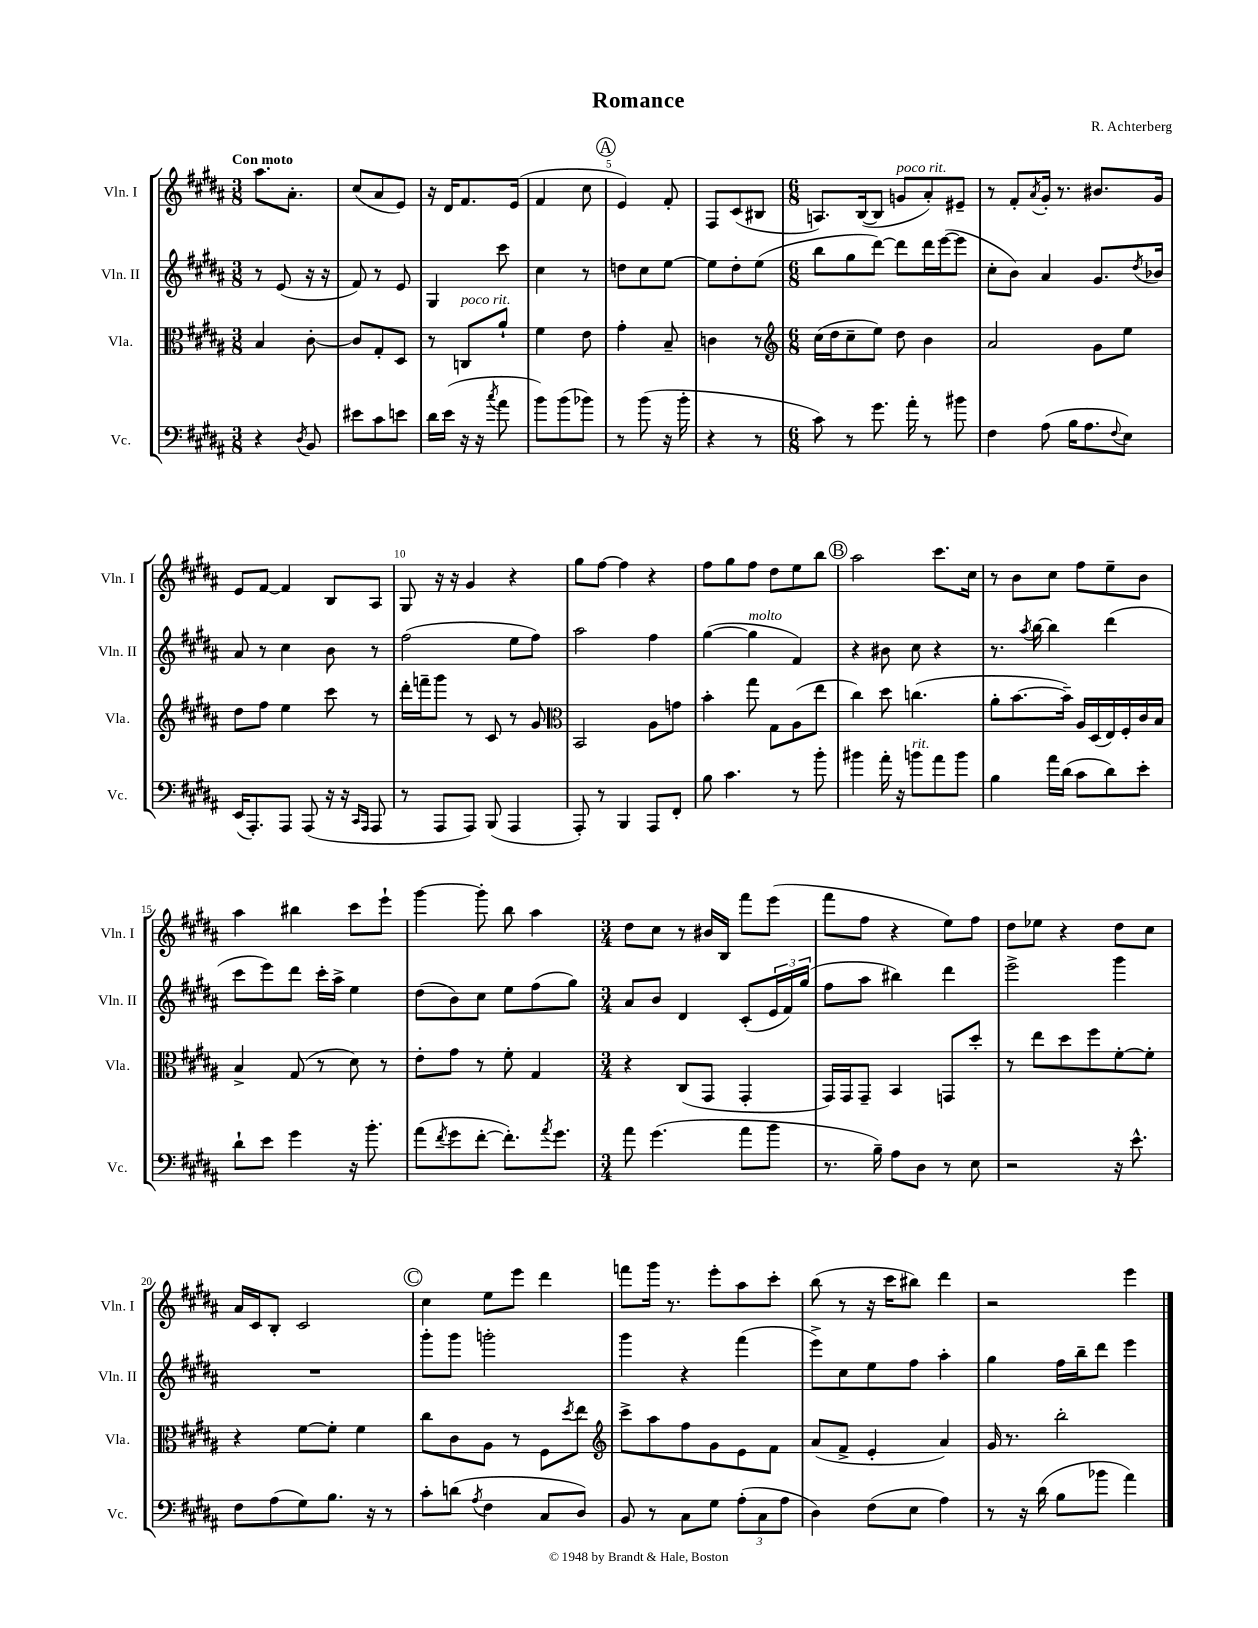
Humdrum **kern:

**kern	**kern	**kern	**kern
*part4	*part3	*part2	*part1
*staff4	*staff3	*staff2	*staff1
*I"Vc.	*I"Vla.	*I"Vln. II	*I"Vln. I
*I'Vc.	*I'Vla.	*I'Vln. II	*I'Vln. I
*clefF4	*clefC3	*clefG2	*clefG2
*k[f#c#g#d#a#]	*k[f#c#g#d#a#]	*k[f#c#g#d#a#]	*k[f#c#g#d#a#]
*M3/8	*M3/8	*M3/8	*M3/8
=1	=1	=1	=1
!	!	!	!LO:TX:a:B:t=Con moto
4r	4B/	8r	8.aa#\L
.	.	(8e/	.
.	.	.	8.a#'\J
8qD#/	.	.	.
8BB/	[8c#'\	16r	.
.	.	16r	.
=2	=2	=2	=2
8e#X\L	8c#/L]	8f#/)	(8cc#/L
8c#\	8G#'/	8r	8a#/
8en\J	8D#/J	8e/	8e/J)
=3	=3	=3	=3
16d#\LL	8r	4G#/	16r
(16e\JJ	.	.	16d#/KL
!	!LO:TX:a:i:t=poco rit.	!	!
16r	8Cn/L	.	8.f#/
16r	.	.	.
8qcc#/	.	.	.
8a#\	8a#`/J	8ccc#\	.
.	.	.	(16e/Jk
=4	=4	=4	=4
8b\L)	4f#\	4cc#\	4f#/
(8b\	.	.	.
8b-X\J)	8e\	8r	8cc#\
!!LO:REH:place=s1:t=A
=5	=5	=5	=5
8r	4g#'\	8ddn\L	4e/)
(8b\	.	8cc#\	.
16r	8B~/	[8ee\J	8f#'/
16b'\	.	.	.
=6	=6	=6	=6
4r	4cn\	8ee\L]	8F#/L
.	.	8dd#'\	(8c#/
8r	8r	(8ee\J	8B#X/J
=7	=7	=7	=7
*	*clefG2	*	*
*M6/8	*M6/8	*M6/8	*M6/8
8c#\)	(16cc#\LL	8bb\L	8.An/L)
.	16dd#\J	.	.
8r	8cc#~\	8gg#\	.
.	.	.	([16B/k
8.g#\	8ee\J)	[8ddd#\J)	8B/J]
!	!	!	!LO:TX:a:i:t=poco rit.
.	8dd#\	8ddd#\L]	8gn/L
16a#'\	.	.	.
8r	4b\	16ddd#\L	8a#'/)
.	.	([16eee\J	.
8b#X\	.	8eee\J]	8e#X~/J
=8	=8	=8	=8
4F#\	2a#/	8cc#'\L	8r
.	.	8b\J)	8f#'/L
.	.	.	8qa#/
(8A#\	.	4a#/	16g#'/Jk
.	.	.	8.r
16B\KL	.	.	.
8.A#\	.	.	.
.	8g#\L	8.g#/L	8.b#X/L
8qqF#/	.	.	.
8E\J)	8ee\J	.	.
.	.	8qdd#/	.
.	.	16b-X/Jk	16g#/Jk
!!LO:LB:g=z
=9	=9	=9	=9
(16EE/KL	8dd#\L	8a#/	8e/L
8.AAA#'/)	.	.	.
.	8ff#\J	8r	[8f#/J
8AAA#/J	4ee\	4cc#\	4f#/]
(8AAA#/	.	.	.
16r	8ccc#\	8b\	8B/L
16r	.	.	.
16qqCC#/LL	.	.	.
16qqAAA#/JJ	.	.	.
8AAA#/	8r	8r	8A#/J
=10	=10	=10	=10
8r	16ddd#'\LL	(2ff#\	8G#/
.	16fffn~\J	.	.
8AAA#/L	8ggg#\J	.	16r
.	.	.	16r
8AAA#/J)	8r	.	4g#/
(8BBB/	8c#/	.	.
4AAA#/	8r	8ee\L	4r
.	8g#/	8ff#\J)	.
=11	=11	=11	=11
*	*clefC3	*	*
8AAA#'/)	2BB/	2aa#\	8gg#\L
8r	.	.	[8ff#\J
4BBB/	.	.	4ff#\]
8AAA#/L	8A#\L	4ff#\	4r
8FF#'/J	8gn\J	.	.
=12	=12	=12	=12
8B\	4b'\	([4gg#\	8ff#\L
4.c#\	.	.	8gg#\
!	!	!LO:TX:a:i:t=molto	!
.	8gg#\	4gg#\]	8ff#\J
.	8G#\L	.	8dd#\L
8r	(8A#\	4f#/)	8ee\
8b'\	8ee\J	.	8bb\J
!!LO:REH:place=s1:t=B
=13	=13	=13	=13
4b#X\	4cc#\)	4r	2aa#\
16a#'\	8dd#\	8b#X\	.
16r	.	.	.
!LO:TX:a:i:t=rit.	!	!	!
8bn\L	(4.ccn\	8cc#\	.
8a#\	.	4r	8.ccc#\L
8b\J	.	.	.
.	.	.	16cc#\Jk
=14	=14	=14	=14
4B\	8a#'\L	8.r	8r
.	[8.b\	.	8b\L
.	.	8qaa#/	.
.	.	[16bb\	.
16a#\LL	.	4bb\]	8cc#\J
(16d#\JJ	16b~\Jk])	.	.
8c#\L	16A#/LL	.	8ff#\L
.	(16D#/	.	.
8d#\)	16E/)	(4ddd#\	8ee~\
.	16F#'/	.	.
8e'\J	16c#/	.	8b\J
.	16B/JJ	.	.
!!LO:LB:g=z
=15	=15	=15	=15
8d#`\L	4B^/	8ccc#\L	4aa#\
8e\J	.	8eee\)	.
4g#\	(8G#/	8ddd#\J	4bb#X\
.	8r	16ccc#'\LL	.
.	.	16aa#^\JJ	.
16r	8d#\)	4ee\	8ccc#\L
8.b'\	.	.	.
.	8r	.	8eee`\J
=16	=16	=16	=16
(8a#\L	8e'\L	(8dd#\L	[4ggg#\
8qf#/	.	.	.
8g#\	8g#\J	8b\)	.
[8f#'\J	8r	8cc#\J	8ggg#'\]
8.f#'\L])	8f#'\	8ee\L	8bb\
.	4G#/	(8ff#\	4aa#\
8qa#/	.	.	.
8.g#\J	.	.	.
.	.	8gg#\J)	.
=17	=17	=17	=17
*M3/4	*M3/4	*M3/4	*M3/4
8a#\	4r	8a#/L	8dd#\L
(4.g#\	.	8b/J	8cc#\J
.	(8C#/L	4d#/	8r
.	8GG#/J	.	16b#X/LL
.	.	.	16B/JJ
8a#\L	4GG#'/	(8c#'/L	8fff#\L
8b\J	.	24e/L	(8eee\J
.	.	24f#/)	.
.	.	(24gg#/JJ	.
=18	=18	=18	=18
8.r	16GG#/LL)	8ff#\L	8fff#\L
.	16GG#/J	.	.
.	8GG#~/J	8aa#\J	8ff#\J
16B~\)	.	.	.
8A#\L	4BB/	4bb#X\)	4r
8D#\J	.	.	.
8r	8GGn/L	4ddd#\	8ee\L)
8E\	8dd#'/J	.	8ff#\J
=19	=19	=19	=19
2r	8r	2eee^\	8dd#\L
.	8ee\L	.	8ee-X\J
.	8dd#\	.	4r
.	8ff#\	.	.
16r	[8f#'\	4ggg#\	8dd#\L
8.e^^\	.	.	.
.	8f#'\J]	.	8cc#\J
!!LO:LB:g=z
=20	=20	=20	=20
8F#\L	4r	2.r	16a#/LL
.	.	.	16c#/J
(8A#\	.	.	8B'/J
8G#\)	[8f#\L	.	2c#/
8.B\J	8f#'\J]	.	.
.	4f#\	.	.
16r	.	.	.
8r	.	.	.
!!LO:REH:place=s1:t=C
=21	=21	=21	=21
8c#'\L	8cc#\L	8ggg#'\L	4cc#\
(8dn\J	8c#\	8ggg#\J	.
8qA#/	.	.	.
4F#\	8A#\J	2gggn'\	8ee\L
.	8r	.	8eee\J
8C#/L	8F#\L	.	4ddd#\
.	8qdd#/	.	.
8D#/J)	8ee\J	.	.
=22	=22	=22	=22
*	*clefG2	*	*
8BB/	8ccc#^\L	4ggg#\	8fffn\L
8r	8aa#\	.	16ggg#\Jk
.	.	.	8.r
8C#\L	8ff#\	4r	.
8G#\J	8g#\	.	8eee'\L
(12A#'\L	8e\	(4fff#\	8aa#\
12C#\	.	.	.
.	8f#\J	.	8ccc#'\J
12A#\J	.	.	.
=23	=23	=23	=23
4D#\)	(8a#/L	8eee^\L)	(8bb\
.	8f#^/J	8cc#\	8r
(8F#\L	4e'/	8ee\	16r
.	.	.	16ccc#\KL
8E\J	.	8ff#\J	8bb#X\J)
4A#\)	4a#/)	4aa#'\	4ddd#\
=24	=24	=24	=24
8r	16g#/	4gg#\	2r
.	8.r	.	.
16r	.	.	.
(16d#\	.	.	.
8B\L	2bb'\	16ff#\LL	.
.	.	16bb~\J	.
8b-X\J	.	8ddd#\J	.
4a#\)	.	4eee\	4eee\
==	==	==	==
*-	*-	*-	*-
